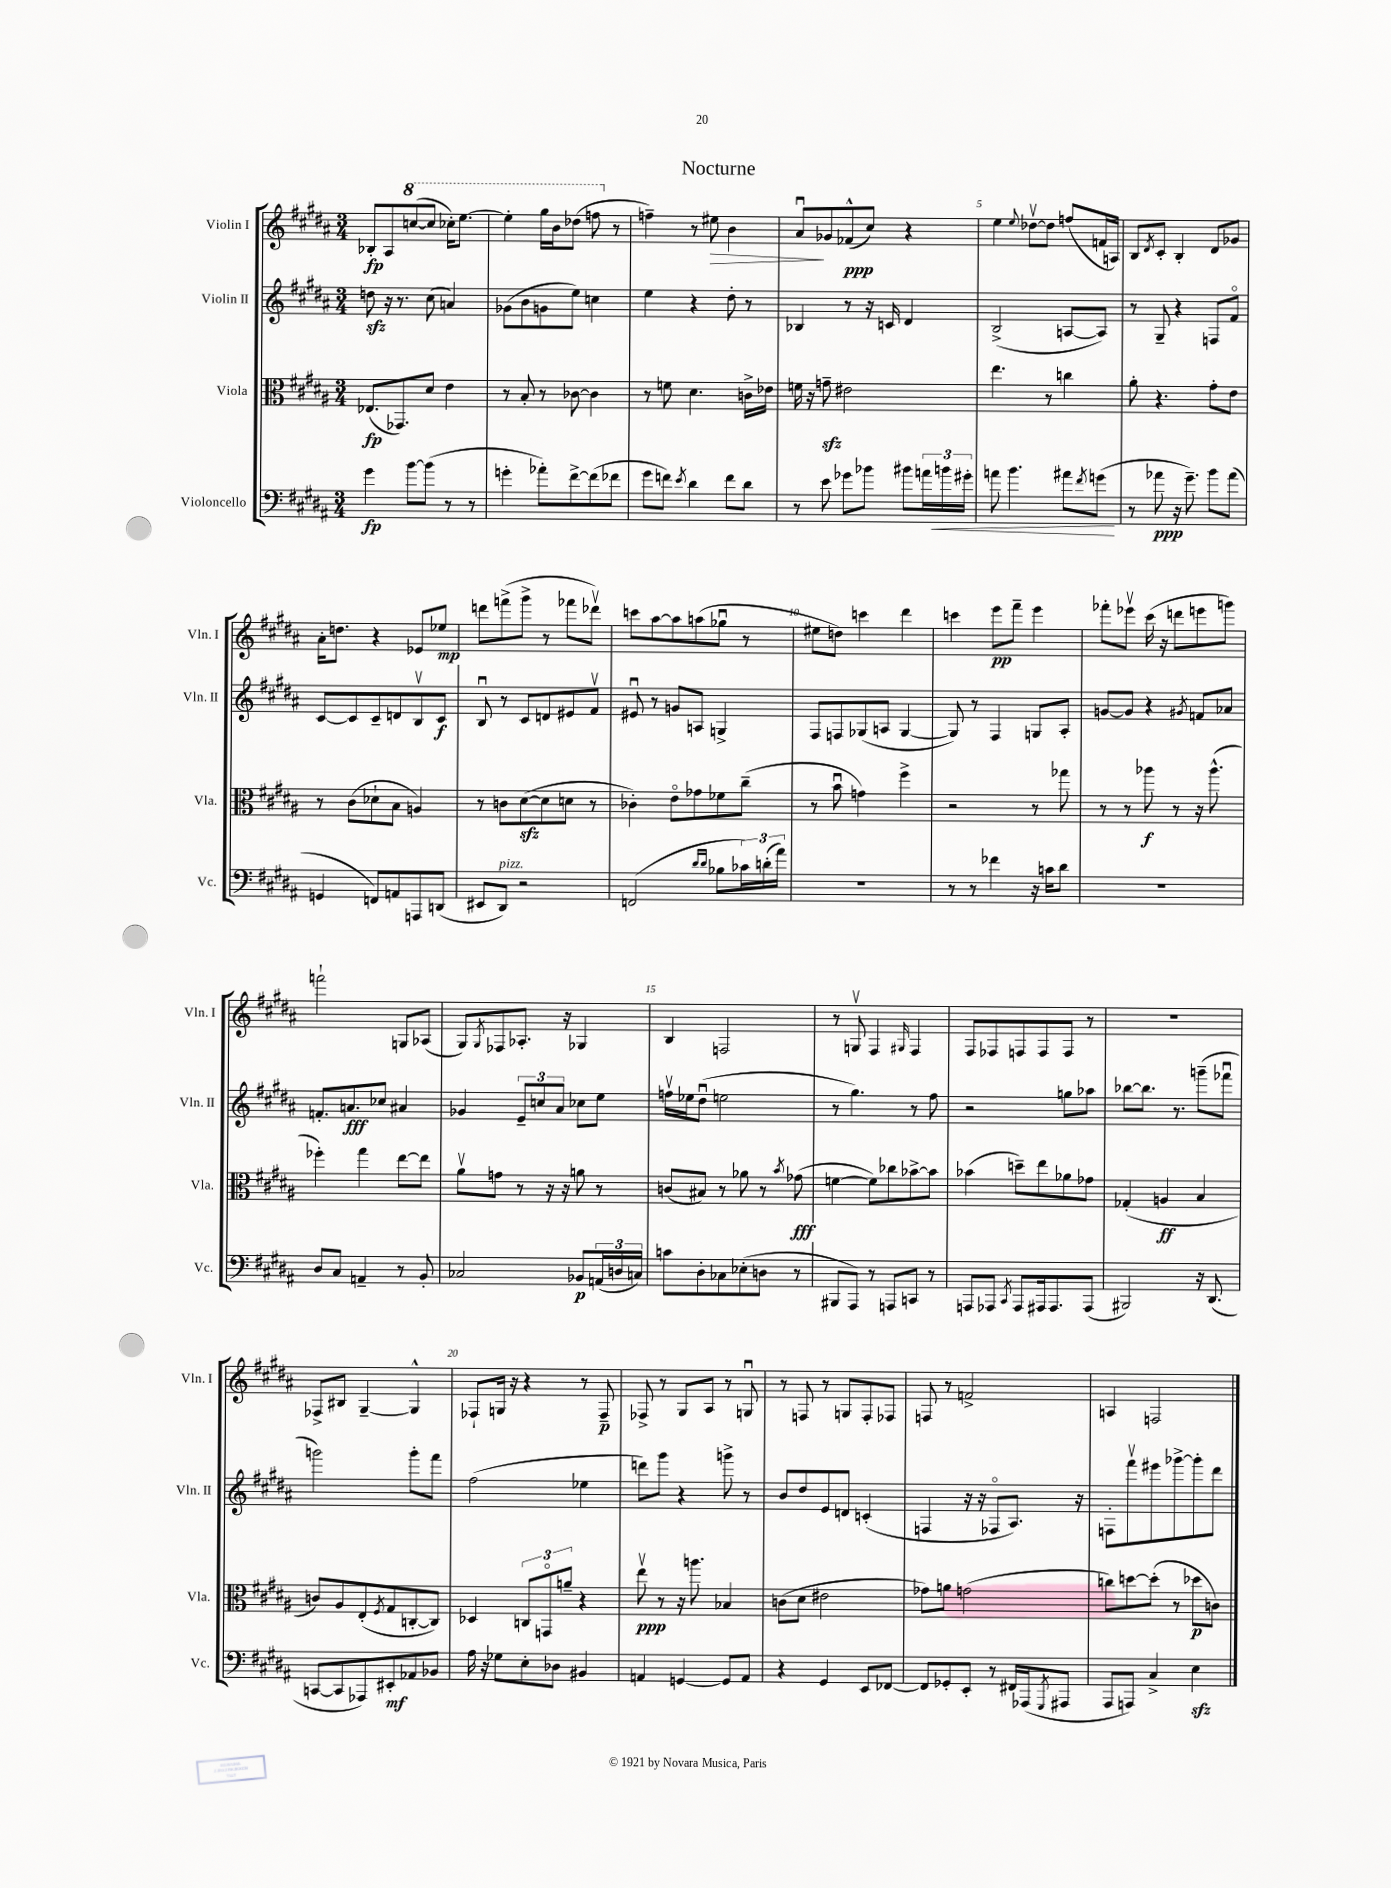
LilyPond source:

\header { title = "Nocturne" }
<<
\new StaffGroup <<
\new Staff = "s0" \with { instrumentName = "Violin I" shortInstrumentName = "Vln. I" } {
    \clef treble \key b \major \numericTimeSignature \time 3/4
    bes8-.\fp ais8 \ottava #1 c'''8~( c'''8 ces'''16-.) e'''8.~ |
    e'''4-. gis'''16 b''16 des'''8( f'''8 \ottava #0 r8 |
    f''4--) r8 eis''8\> b'4 |
    ais'8\downbow\! ges'8 fes'8-^\ppp( cis''8) r4 |
    e''4 \appoggiatura { e''8 } des''8~\upbow des''8 f''8( f'16 a16) |
    b8 \acciaccatura { dis'8 } cis'8-. b4-. dis'8 ges'8 |
    ais'16-. d''8. r4 ees'8 ees''8\mp |
    d'''8 f'''8->( gis'''8-> r8 fes'''8 des'''8\upbow) |
    c'''8 ais''8~ ais''8 a''8( ges''8\downbow r8 |
    eis''8 d''8) c'''4 dis'''4 |
    c'''4 e'''8\pp fis'''8-- e'''4 |
    fes'''8-. ees'''8\upbow cis'''16( r16 d'''8 e'''8 g'''8) |
    f'''2-! g8 aes8( |
    gis8) \acciaccatura { gis8 } fes8 aes8.-. r16 ges4 |
    b4 f2 |
    r8 g8\upbow fis4 \grace { gis16 } fis4 |
    fis8 fes8 f8 f8 f8 r8 |
    R2. |
    fes8-> bis8 gis4~-- gis4-^ |
    fes8-! g16 r16 r4 r8 fes8--\p |
    fes8-> r8 gis8 ais8 r8 g8\downbow |
    r8 f8 r8 g8 f8-. fes8 |
    f8 r8 f'2-> |
    a4 f2 \bar "|." |
}
\new Staff = "s1" \with { instrumentName = "Violin II" shortInstrumentName = "Vln. II" } {
    \clef treble \key b \major \numericTimeSignature \time 3/4
    d''8\sfz r16 r8. cis''8( a'4) |
    ges'8( b'8 g'8 e''8) c''4 |
    e''4 r4 dis''8-. r8 |
    bes4 r8 r16 c'16 dis'4 |
    b2->( a8~ a8) |
    r8 gis8-- r4 f8 fis'8\flageolet |
    cis'8~ cis'8 cis'8-- d'8 b8\upbow cis'8\f |
    b8\downbow r8 cis'8 d'8 eis'8 fis'8\upbow |
    eis'8\downbow r8 g'8 a8 g4-> |
    fis8 f8 ges8( a8 ges4~ |
    ges8) r8 fis4 g8 ais8-. |
    g'8~ g'8 r4 \acciaccatura { gis'8 } f'8 aes'8 |
    f'8.-. a'8.\fff ces''8 ais'4 |
    ges'4 \tuplet 3/2 { e'8-- c''8 ais'8 } ces''8 e''8 |
    f''16\upbow ees''16 dis''8\downbow( e''2 |
    r8 gis''4.) r8 fis''8 |
    r2 g''8 aes''8 |
    bes''8~ bes''8. r8. g'''8--( fes'''8\downbow |
    g'''2) g'''8-. fis'''8 |
    fis''2( ees''4 |
    d'''8) gis'''8 r4 g'''8-> r8 |
    b'8 dis''8 e'8 d'8 c'4-.( |
    f4 r16 r16 fes8\flageolet ais8.) r16 |
    f8-. fis'''8\upbow eis'''8 ges'''8~-> ges'''8-. dis'''8 \bar "|." |
}
\new Staff = "s2" \with { instrumentName = "Viola" shortInstrumentName = "Vla." } {
    \clef alto \key b \major \numericTimeSignature \time 3/4
    ees8.\fp( ges,8.) dis'8 e'4 |
    r8 b8-. r8 ces'8~ ces'4 |
    r8 f'8 dis'4. c'16-> ees'16 |
    f'16 r16 g'8--\sfz eis'2 |
    e''4. r8 c''4 |
    ais'8-. r4. gis'8-. e'8 |
    r8 cis'8( des'8-! b8 a4) |
    r8 c'8 dis'8~\sfz( dis'8 d'8 r8 |
    ces'4-.) e'8\flageolet ges'8 fes'8 cis''8--( |
    r8 b'8\downbow g'4) fis''4-> |
    r2 r8 ges''8 |
    r8 r8 aes''8\f r8 r16 aes''8.-^( |
    fes''4-.) gis''4 e''8~ e''8 |
    ais'8\upbow g'8 r8 r16 r16 a'8 r8 |
    c'8( bis8) r8 aes'8 r8 \acciaccatura { b'8 } ges'8\fff( |
    f'4~ f'8) ces''8 bes'8~-> bes'8 |
    bes'4( d''8--) e''8 aes'8 ges'8 |
    ges4-.( a4\ff b4 |
    c'8) ais8 e8-.( \acciaccatura { fis8 } gis8 c8~-. c8) |
    des4 \tuplet 3/2 { c8 g,8\flageolet a'8-- } r4 |
    e''8\upbow\ppp r8 r16 a''8. bes4 |
    c'8( dis'8 eis'2 |
    ges'8) a'8 g'2( |
    c''8) d''8~ d''8-.( r8 des''8\p c'8) \bar "|." |
}
\new Staff = "s3" \with { instrumentName = "Violoncello" shortInstrumentName = "Vc." } {
    \clef bass \key b \major \numericTimeSignature \time 3/4
    gis'4\fp b'8~ b'8( r8 r8 |
    g'4-. aes'8-.) fis'8~-> fis'8( fes'8 |
    gis'8 f'8) \acciaccatura { e'8 } dis'4 f'8 dis'8 |
    r8 e'8 ges'8 bes'8 bis'8 \tuplet 3/2 { a'16 b'16\< gis'16-. } |
    a'8 b'4. ais'8 \acciaccatura { fis'8 } g'8\!( |
    r8 aes'8\ppp r16 gis'8.--) b'8 aes'8( |
    g,4 f,8) a,8 a,,8 d,8( |
    eis,8 dis,8^\markup { \italic "pizz." }) r2 |
    f,2( \grace { dis'16 dis'16 } bes8 \tuplet 3/2 { ces'16) d'16-.( ais'16) } |
    R2. |
    r8 r8 fes'4 r16 c'16 dis'8 |
    R2. |
    dis8 cis8 a,4-- r8 b,8-. |
    ces2 bes,8\p \tuplet 3/2 { a,16( d16 c16) } |
    c'8 dis8-. ces8 ees8-.( d8 r8 |
    bis,,8 ais,,8) r8 a,,8 c,8 r8 |
    a,,8 aes,,8 \acciaccatura { cis,8 } aes,,8 ais,,16 ais,,8. ais,,8( |
    bis,,2) r16 dis,8.( |
    c,8~ c,8 aes,,8) eis,8-.\mf aes,8 bes,8 |
    ais16 r16 ges8 e8-. des8 bis,4 |
    a,4 g,4~ g,8 a,8 |
    r4 gis,4 e,8 fes,8~ |
    fes,8 ges,8-. e,8-. r8 fis,16 aes,,16( \acciaccatura { gis,,8 } ais,,8 |
    ais,,8 a,,8) cis4-> e4\sfz \bar "|." |
}
>>
>>
\layout { \context { \Score \override BarNumber.break-visibility = ##(#f #t #t) barNumberVisibility = #(every-nth-bar-number-visible 5) } }
